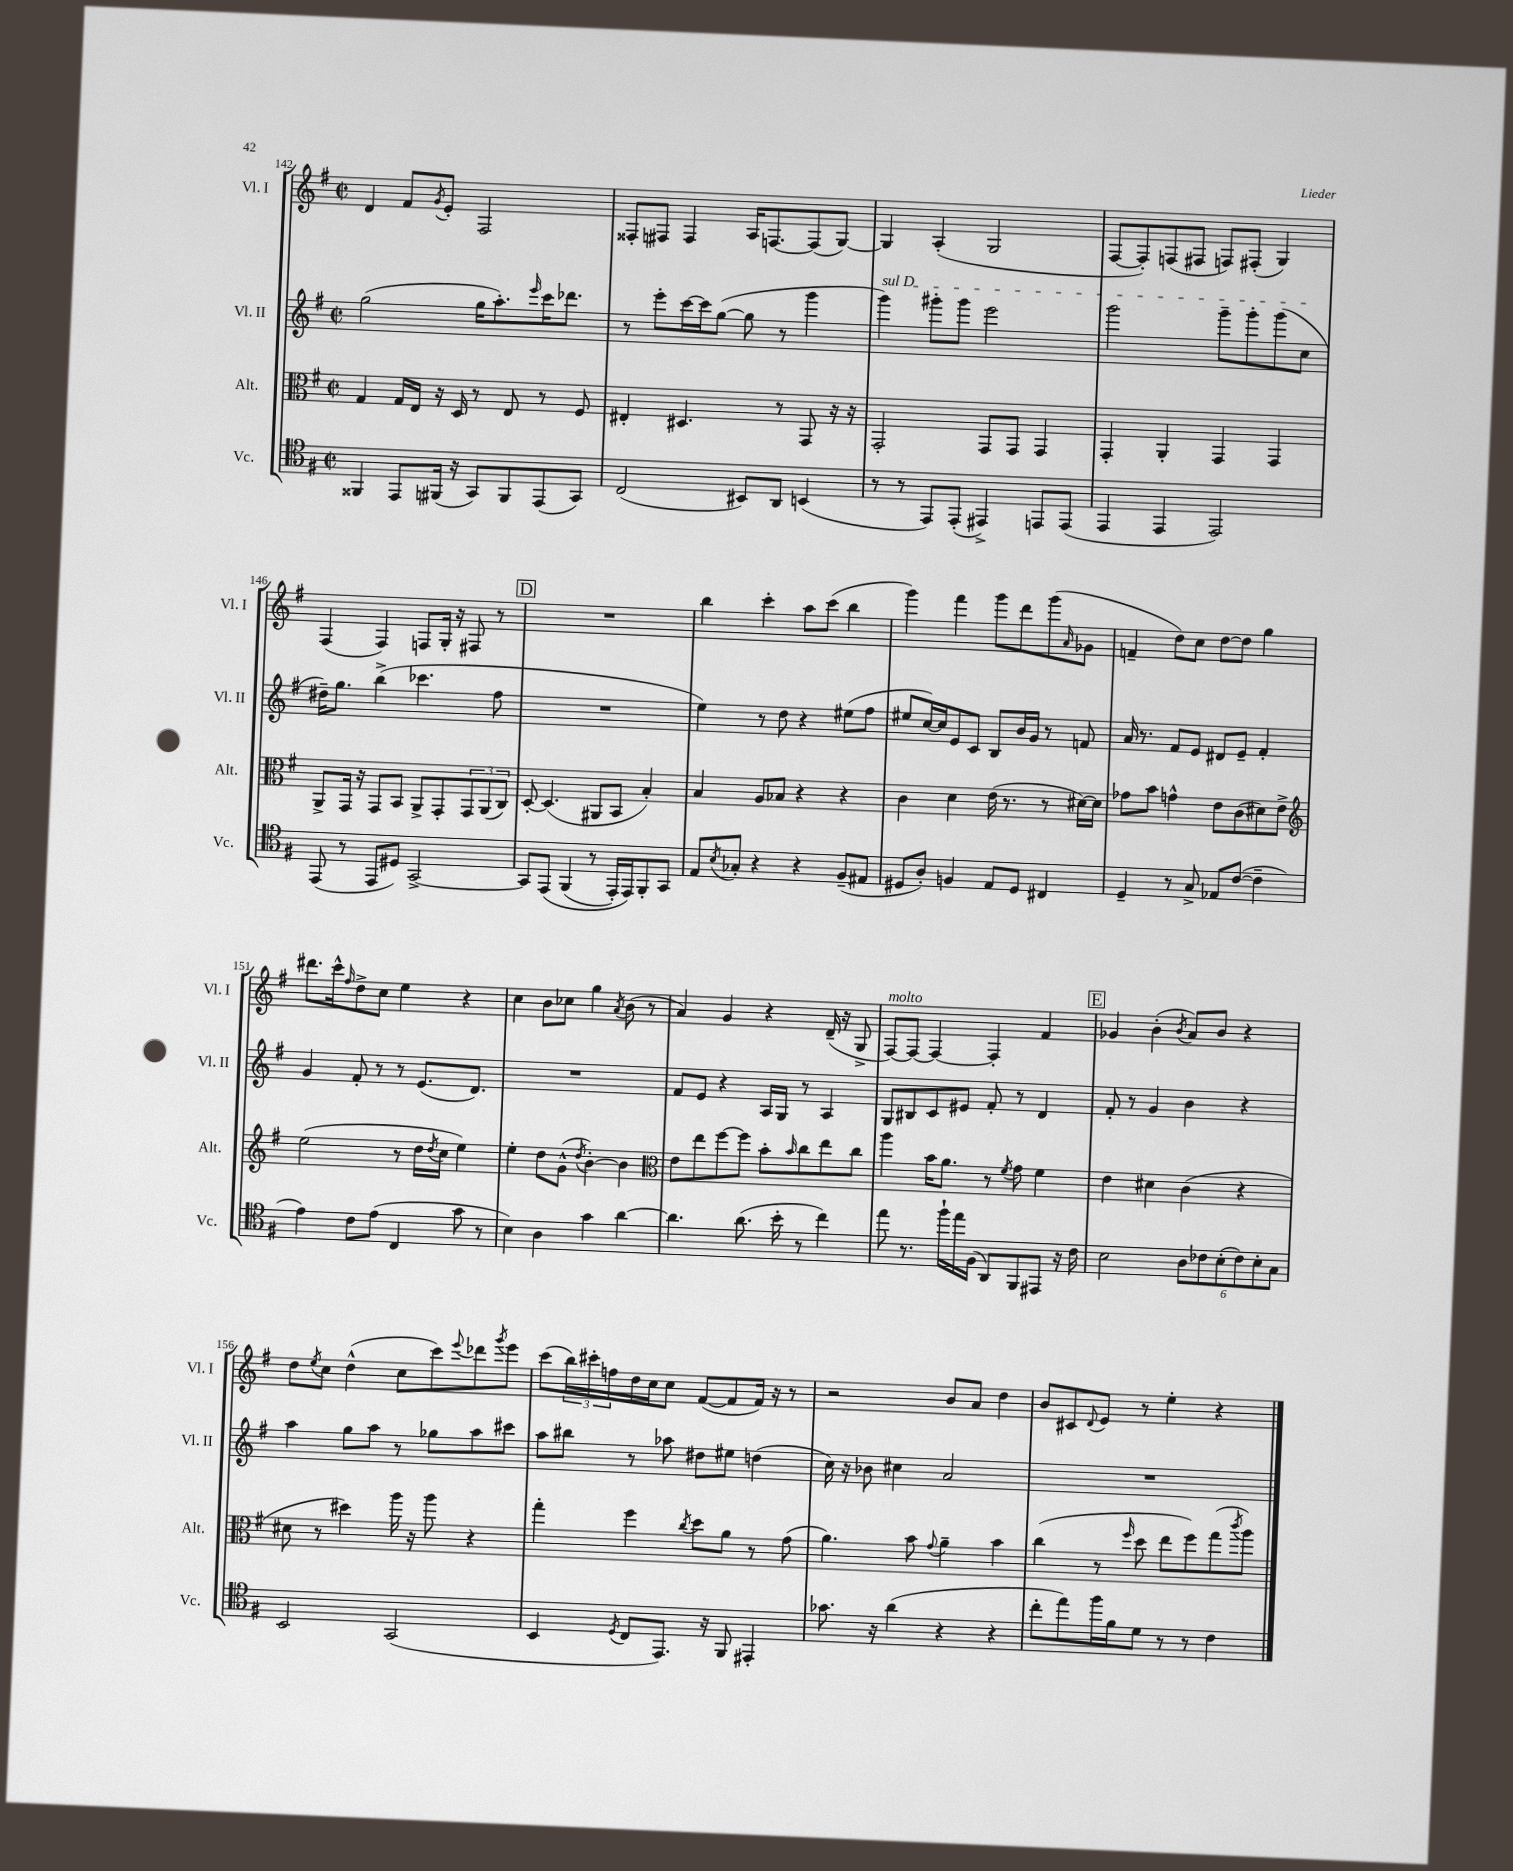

**kern	**kern	**kern	**kern
*staff4	*staff3	*staff2	*staff1
*clefC4	*clefC3	*clefG2	*clefG2
*k[f#]	*k[f#]	*k[f#]	*k[f#]
*M2/2	*M2/2	*M2/2	*M2/2
*met(c|)	*met(c|)	*met(c|)	*met(c|)
4FF##/	4G/	(2gg\	4d/
8EE/L	16G/LL	.	8f#/L
.	16E/JJ	.	.
.	.	.	8qg/
(16FF#/Jk	16r	.	8e'/J
16r	16D/	.	.
8GG/L)	8r	16gg\LK	2F#/
.	.	8.aa'\)	.
8FF#/	8E/	.	.
.	.	16qqeee/	.
(8EE/	8r	16ccc\K	.
.	.	8.ddd-\J	.
8GG/J)	8F#/	.	.
=	=	=	=
(2C/	4E#'/	8r	8F##'/L
.	.	8eee'\L	8F#/J
.	4.D#/	[16ccc\L	4F#/
.	.	16ccc\]J	.
.	.	([8gg\J	.
8BB#/L)	.	8gg\]	16A/LK
.	.	.	[8.F/
8AA/J	8r	8r	.
(4BB/	8GG/	4ggg\	(8F/]
.	16r	.	[8G/J)
.	16r	.	.
=	=	=	=
8r	2GG'/	4ggg\)	4G/]
8r	.	.	.
8EE/L)	.	8ggg#'\L	(4A'/
(8EE'/J	.	8ggg#\J	.
4EE#^/)	8GG/L	2eee\	2G/
.	8GG/J	.	.
8EE/L	4GG/	.	.
(8EE/J	.	.	.
=	=	=	=
4EE/	4GG'/	2ggg\	[8F#/L
.	.	.	8F#'/])
4EE/	4AA'/	.	(8F/
.	.	.	8F#/J
2EE/)	4GG/	8ggg~\L	8F/L)
.	.	8ggg'\	(8F#'/J
.	4GG/	(8ggg\	4G/)
.	.	8cc\J	.
=	=	=	=
(8EE/	8AA^/L	16dd#~\LK)	(4F#/
.	.	8.gg\J	.
8r	16GG/Jk	.	.
.	16r	.	.
8EE/L	8GG/L	(4bb^\	4F#/)
8D#/J)	8BB/J	.	.
[2GG^/	8AA^/L	4.ccc-\	8F/L
.	8GG'/	.	16G'/Jk
.	.	.	16r
.	12GG/	.	8F#/
.	(12AA/	.	.
.	.	8ff#\	8r
.	12C/J)	.	.
=	=	=	=
8GG/]L	[8D'/	1r	1r
&(8EE/J	(4.D/]	.	.
(4FF#/	.	.	.
8r	8AA#/L	.	.
16EE'/LL)	8BB/J	.	.
16EE/J&)	.	.	.
8FF#'/	4B'/)	.	.
8GG/J	.	.	.
=	=	=	=
8E/L	4B/	4ee\)	4bb\
8qB/	.	.	.
8G-'/J	.	.	.
4r	8A/L	8r	4ccc'\
.	8B-/J	8dd\	.
4r	4r	4r	8aa\L
.	.	.	(8ccc\J
(8F#~/L	4r	(8ee#\L	4bb\
8E#/J	.	8ff#\J	.
=	=	=	=
8D#/L	4c\	8ee#/L	4ggg\)
8A'/J)	.	[16cc/L)	.
.	.	16cc/]J	.
4F/	4d\	8e/	4fff#\
.	.	8c/J	.
8E/L	(16e\	8B/L	8ggg\L
.	8.r	.	.
8D#/J	.	16b/L	8ddd\
.	.	16g/JJ	.
4C#/	8r	8r	(8ggg\
.	.	.	16qqa/
.	[16d#\LL)	8f/	8g-\J
.	16d#\]JJ	.	.
=	=	=	=
4D~/	8g-\L	16a/	4f~/
.	.	8.r	.
.	8b\J	.	.
8r	4g^^\	8f#/L	8dd\L)
8G^/	.	8e/J	8cc\J
8E-/L	8e\L	8d#/L	[8dd\L
([8c/J	(8c\	8e~/J	8dd\]J
4c~\]	8d#\)	4f#'/	4gg\
.	8e^\J	.	.
=	=	=	=
*	*clefG2	*	*
4e\)	(2ee\	4g/	8.ddd#\L
.	.	.	16ccc^^\k
.	.	.	16qqff#/
8c\L	.	8f#'/	8dd^\
(8e\J	.	8r	8cc\J
4C/	8r	8r	4ee\
.	16dd\LL	(8.e/L	.
.	8qdd/	.	.
.	16cc\JJ	.	.
8g\	4ee\)	.	4r
.	.	8.d/J)	.
8r	.	.	.
=	=	=	=
4B\)	4ee'\	1r	4cc\
4A\	8dd\L	.	8b\L
.	(8g^^\J	.	8cc-\J
.	8qdd/	.	.
4g\	[4b'\)	.	4gg\
.	.	.	8qa/
[4a\	4b\]	.	(8b\
.	.	.	8r
=	=	=	=
*	*clefC3	*	*
4.a\]	8e\L	8f#/L	4a/)
.	8ee\	8e/J	.
.	[8ff#\	4r	4g/
(8.a\	8ff#\]J	.	.
.	8b'\L	16A/LL	4r
16b'\	.	16G/JJ	.
.	16qqb/	.	.
8r	8cc\	8r	.
4cc\)	8ee\	4A/	(16d~/
.	.	.	16r
.	8cc\J	.	8G^/
=	=	=	=
8ee\	4aa\	8G/L	[8F#/L)
8.r	.	8B#/	8F#/_J
.	16b\LK	8c/	4F#/_
16ff#`\LL	8.a\J	.	.
16ee\	.	8e#/J	.
(16F#\JJ	.	.	.
8AA/L)	8r	8f#'/	4F#'/]
.	8qf#/	.	.
8FF#/	8g\	8r	.
8EE#/J	4f#\	4d/	4f#/
16r	.	.	.
16c\	.	.	.
=	=	=	=
2B\	4e\	8f#'/	4g-/
.	.	8r	.
.	4d#\	4g/	(4b'\
.	.	.	8qb/
12A\L	(4c\	4b\	8a/L)
12c-\	.	.	.
.	.	.	8b/J
(12B'\	.	.	.
12c-\)	4r	4r	4r
12B'\	.	.	.
12G\J	.	.	.
=	=	=	=
2BB/	8d#\	4aa\	8dd\L
.	.	.	8qee/
.	8r	.	8cc\J
.	4dd#\)	8gg\L	(4dd^^\
.	.	8aa\J	.
(2GG/	16aa\	8r	8cc\L
.	16r	.	.
.	8aa\	8gg-\L	8ccc\)
.	.	.	8qqeee/
.	4r	8aa\	8ddd-\
.	.	.	8qggg/
.	.	8ccc#\J	8eee\J
=	=	=	=
4BB/	4gg'\	8aa\L	(8ccc\L
.	.	8bb#\J	24bb\L)
.	.	.	24ccc#'\
.	.	.	24ff\
8qD/	.	.	.
8C/L	4ff#\	8r	16dd\
.	.	.	16cc\J
8.EE/J)	.	8aa-\	8cc\J
.	8qcc/	.	.
.	8dd\L	8dd#\L	([8f#/L
16r	.	.	.
8FF#/	8a\J	8ee#\J	8f#/]
4EE#'/	8r	(4dd\	16f#/Jk)
.	.	.	16r
.	(8g\	.	8r
=	=	=	=
8.g-\	4.a\)	16cc\)	2r
.	.	16r	.
.	.	8b-\	.
16r	.	.	.
(4a\	.	4cc#\	.
.	8b\	.	.
.	8qqg/	.	.
4r	4a~\	2a/	8b/L
.	.	.	8a/J
4r	4b\	.	4dd\
=	=	=	=
8cc'\L	(4cc\	1r	8b/L
8ee\)	.	.	8c#/
.	.	.	8qqd/
16ff#\L	8r	.	8e/J
16f#\J	.	.	.
.	16qqff#/	.	.
8d\J	8dd\	.	8r
8r	8ee\L	.	4ee'\
8r	8ff#\)	.	.
4c\	(8gg\	.	4r
.	8qccc/	.	.
.	8aa\J)	.	.
==	==	==	==
*-	*-	*-	*-
